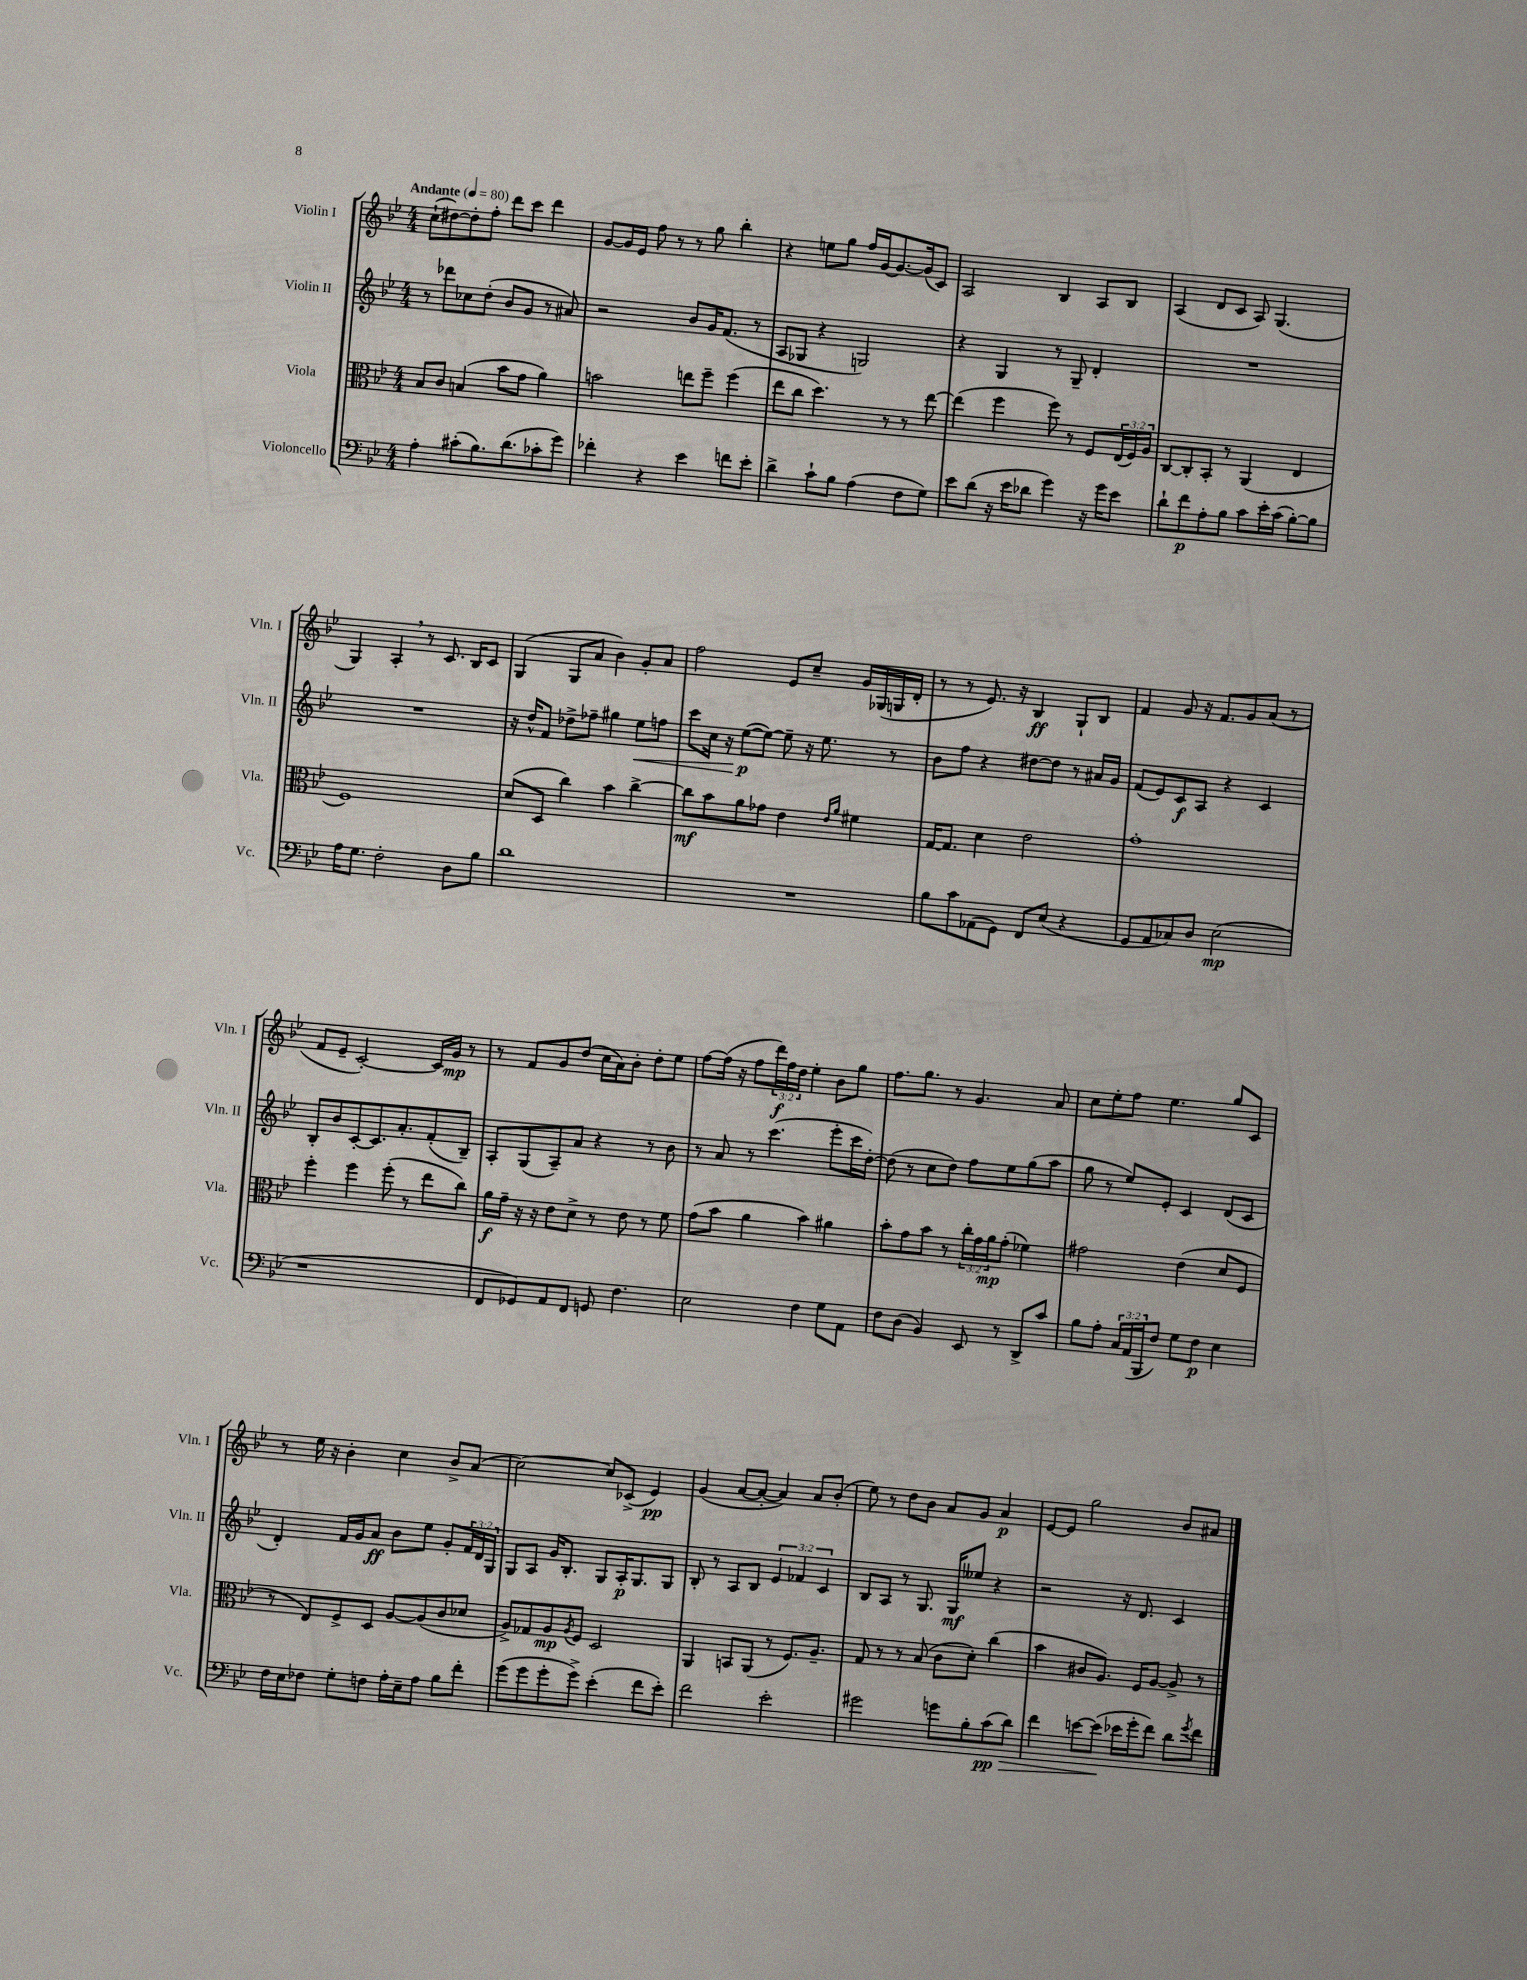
<<
\new StaffGroup <<
\new Staff = "s0" \with { instrumentName = "Violin I" shortInstrumentName = "Vln. I" } {
    \clef treble \key bes \major \numericTimeSignature \time 4/4 \override Staff.TupletNumber.text = #tuplet-number::calc-fraction-text \tempo "Andante" 4 = 80
    c''8-!( dis''8~) dis''8-. f''8-. d'''8 c'''8 d'''4 |
    g'8~ g'16 ees'16 f''8 r8 r8 g''8 bes''4-. |
    r4 e''8 g''8 f''16 g'16~ g'8.~ g'16( c'8) |
    a2 bes4 a8 bes8 |
    a4( d'8 c'8 a8) g4.( |
    g4) a4-. \breathe r8 c'8. bes16 c'8 |
    g4( g8 a'8 bes'4) g'8-. a'8 |
    f''2 ees'8 c''8-- g'16 ges16( g16 d'16-. |
    r8 r8 ees'8.) r16 bes4\ff g8-! bes8 |
    f'4 g'8 r16 f'8. g'8 a'8( r8 |
    f'8 ees'8-- c'2~-.) c'16 g'16\mp r8 |
    r8 f'8 g'8 d''8( c''16 a'16) bes'8-. d''8-. ees''8 |
    f''8~ f''16( r16 f''8 \tuplet 3/2 { d'''16\f) f''16 d''16 } ees''4-. bes'8 g''8 |
    f''8. g''8. r8 g'4. a'8 |
    c''8 ees''8-. f''8 ees''4. g''8 c'8 |
    r8 ees''16 r16 bes'4-. c''4 bes'8-> a'8( |
    c''2~) c''8 ces'8->( ees'4\pp) |
    g'4( a'8~ a'8~-. a'4) a'8 bes'8-.( |
    ees''8) r8 d''8 bes'8 a'8 g'8 a'4\p |
    ees'8~ ees'8 g''2 bes'8 ais'8 \bar "|." |
}
\new Staff = "s1" \with { instrumentName = "Violin II" shortInstrumentName = "Vln. II" } {
    \clef treble \key bes \major \numericTimeSignature \time 4/4 \override Staff.TupletNumber.text = #tuplet-number::calc-fraction-text
    r8 des'''8 ces''8 d''8-.( bes'8 g'8 r8 ais'8) |
    r2 bes'8 g'16 f'8.( r8 |
    a8 ges8 r4 g2) |
    r4 g4 r8 g8-- d'4-. |
    R1 |
    R1 |
    r16 d''16-^ f'8 des''8-> fes''8-- gis''4 ees''8\< f''8 |
    c'''8 c''16 r16 ees''8~\p\!( ees''8~) ees''8-- r16 ees''8. r8 |
    bes'8 f''8 r4 dis''8~ dis''8 r8 ais'16 g'16 |
    f'8( ees'8) c'8\f a8 r4 c'4 |
    bes8-. bes'8 c'8~-. c'8. a'8.-. f'8-.( bes8--) |
    a8-. g8( a8--) a'8 r4 r8 bes'8 |
    r8 a'8 r8 c'''4.( ees'''8-. c'''16 d''16~-.) |
    d''8( r8 c''8 d''8) f''8 ees''8 g''8( a''8 |
    g''8 r8 ees''8) ees'8-. c'4 d'8( c'8 |
    d'4-.) f'16 g'16 a'8\ff bes'8 ees''8 g'8-. \tuplet 3/2 { f'16 d'16 g16 } |
    g8 a8 g'16 bes8.-. g8 a16-.\p g8. g8 |
    bes8-. r8 a8 bes8 \tuplet 3/2 { ees'4 fes'4 c'4 } |
    bes8 a8 r8 g8. g16\mf eeses''8 r4 |
    r2 r16 d'8. c'4 \bar "|." |
}
\new Staff = "s2" \with { instrumentName = "Viola" shortInstrumentName = "Vla." } {
    \clef alto \key bes \major \numericTimeSignature \time 4/4 \override Staff.TupletNumber.text = #tuplet-number::calc-fraction-text
    bes8 c'8 b4( bes'8 g'8 a'4) |
    b'2 e''8 f''8-- f''4( |
    ees''8 c''8 d''4.) r8 r8 ees''8~ |
    ees''4( f''4 f''8) r8 f8 \tuplet 3/2 { ees16( f16) a16 } |
    c8~ c8-. bes,8-. r8 a,4( ees4 |
    f1) |
    d'8( d8 c''4) bes'4 c''4~-> |
    c''8\mf bes'8 a'8 ges'8 ees'4 \grace { ees'16 a'16 } fis'4 |
    g16~ g8. d'4 ees'2 |
    g'1-. |
    f''4-. f''4 f''8-.( r8 ees''8 c''8) |
    a'16\f g'16-- r16 r16 ees'8 d'8-> r8 ees'8 r8 f'8 |
    g'8( bes'8 a'4 bes'4) ais'4 |
    bes'8-. g'8 bes'8 r8 \tuplet 3/2 { c''16-. g'16 a'16\mp } g'8-.( fes'4) |
    gis'2 ees'4( d'8 f8 |
    r8 ees8) f8-> d8 a8~ a8( c'8 des'8 |
    a8->) ges8 a8\mp \acciaccatura { a8 } f8 d2 |
    a,4 b,8 a,8( r8 f8.) a8.-- |
    g8 r8 r8 bes8( c'8 d'8-.) c''4( |
    bes'4 cis'8 a8.) f16 a8~ a8-> r8 \bar "|." |
}
\new Staff = "s3" \with { instrumentName = "Violoncello" shortInstrumentName = "Vc." } {
    \clef bass \key bes \major \numericTimeSignature \time 4/4 \override Staff.TupletNumber.text = #tuplet-number::calc-fraction-text
    a4-. cis'8-.( bes8.) d'8.( ces'8-. g'8) |
    fes'4-. r4 ees'4 f'8 ees'8-. |
    d'4-> c'8-! bes8 a4( f8 g8) |
    ees'8 d'8( r16 ees'16 des'8 g'4) r16 g'16 ees'8 |
    d'8-! f'8\p a8-. bes8 c'8 ees'16-. c'16( bes8~-.) bes8 |
    a16 g8. f2-. d8 bes8 |
    d'1 |
    R1 |
    bes8 c'8 aes,8( g,8) f,8 ees8( r4 |
    g,8 a,8 ces8) d8 ees2\mp( |
    r1 |
    f,8 ges,8) a,8 f,8 g,8 f4. |
    ees2 f4 g8 a,8 |
    f8 d8( bes,4) ees,8 r8 d,8-> c'8 |
    bes8 a8-. \tuplet 3/2 { c16 a,16( bes,,16 } f8) g8 f8\p ees4 |
    f16 ees16 fes8 g8-. f8 a16-. ees16-- a8 bes8 f'8-. |
    g'8( g'8 g'8-. g'8->) ees'4-.( f'8 ees'8-.) |
    f'2 ees'2-. |
    gis'2 g'8 bes8-. c'8\pp\>( d'8) |
    f'4 e'8~ e'8\!( ees'16 g'16-. f'8) d'8 \acciaccatura { g'8 } f'8 \bar "|." |
}
>>
>>
\layout { \context { \Score \remove "Bar_number_engraver" } }
